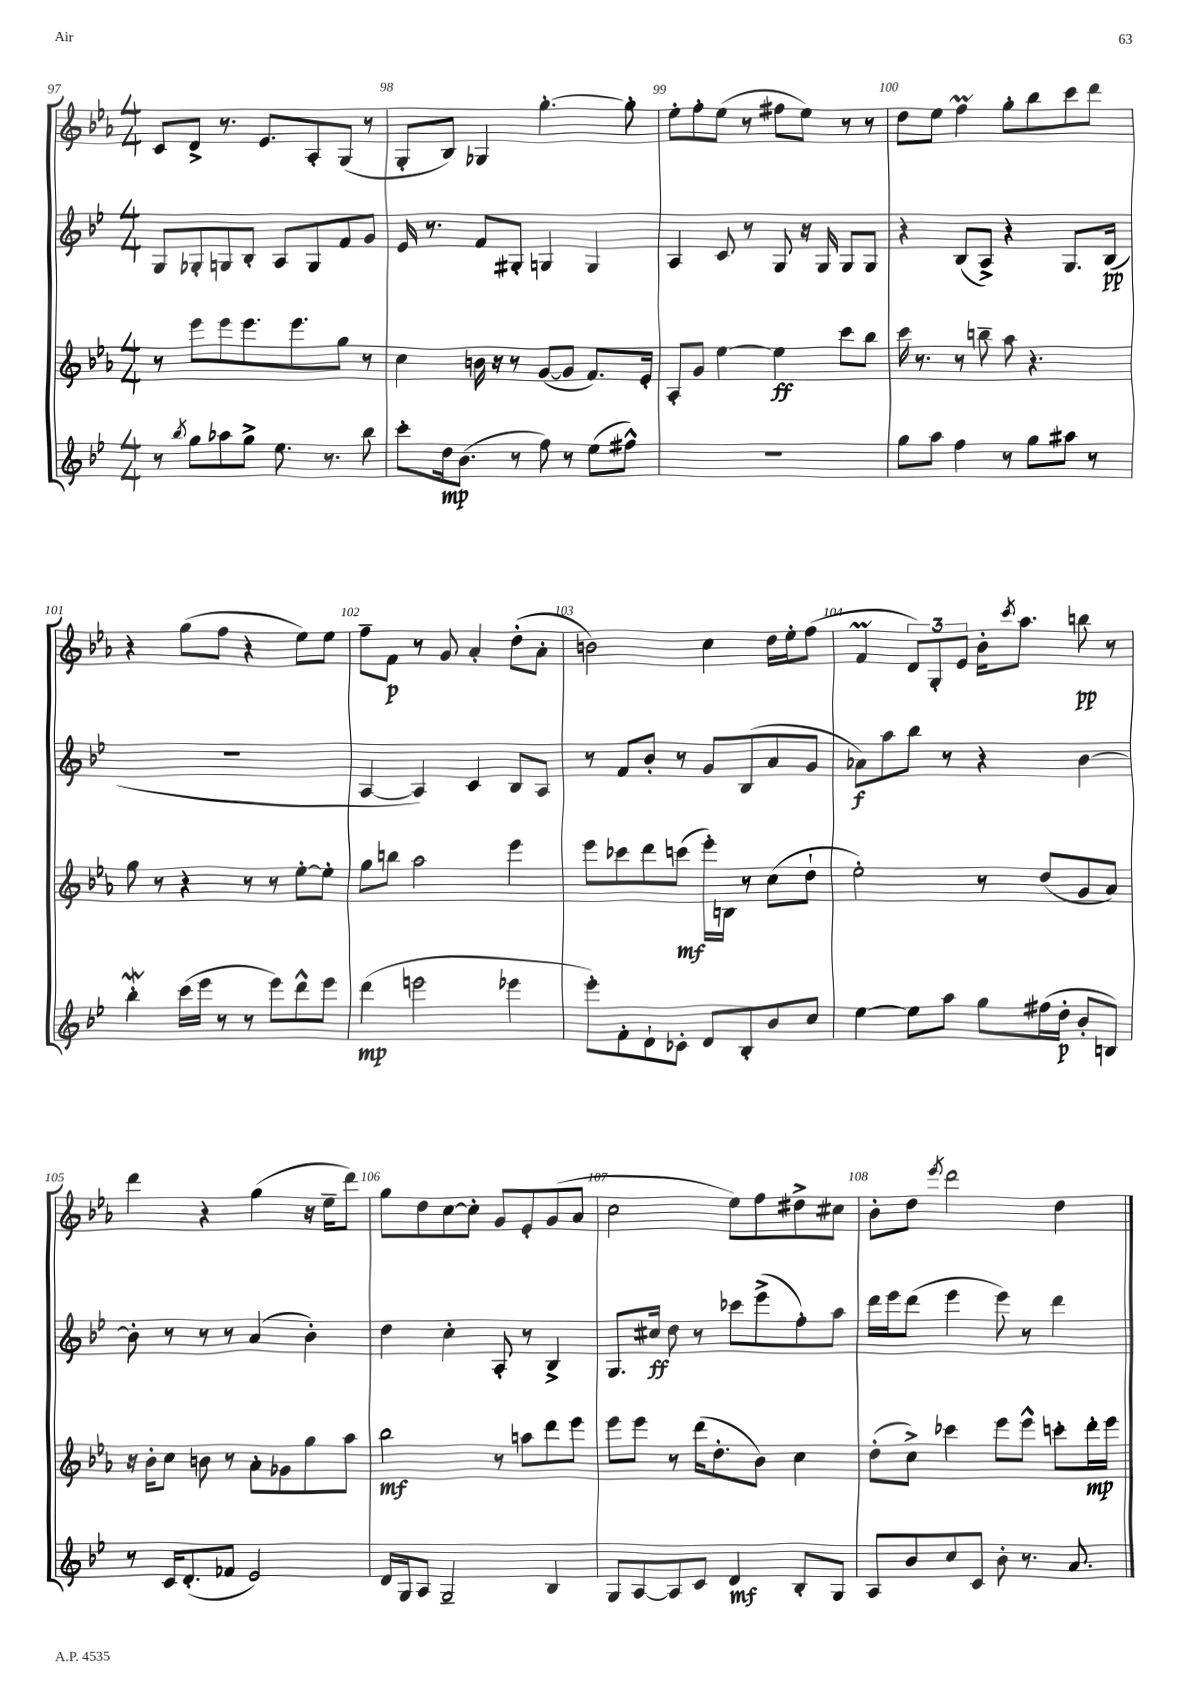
<<
\new StaffGroup <<
\new Staff = "s0" {
    \clef treble \key ees \major \numericTimeSignature \time 4/4
    c'8 d'8-> r8. ees'8. aes8-. g8( r8 |
    g8-. bes8) ges4 g''4.~-. g''8-. |
    ees''8-. f''8-. ees''8( r8 fis''8 ees''8) r8 r8 |
    d''8 ees''8 f''4\prall g''8-. bes''8 c'''8 d'''8 |
    r4 g''8( f''8 r4 ees''8) ees''8 |
    f''8-- f'8\p r8 g'8 aes'4-. d''8-.( aes'8-. |
    b'2) c''4 d''16 ees''16-. f''8( |
    f'4\prall \tuplet 3/2 { d'8) g8-. ees'8 } bes'16-. \acciaccatura { c'''8 } aes''8. b''8\pp r8 |
    d'''4 r4 g''4( r16 ees''16-- d'''8) |
    g''8 d''8 c''8~ c''8-. g'8 ees'8-. g'8( aes'8 |
    c''2 ees''8) f''8 dis''8-> cis''8 |
    bes'8-. d''8 \acciaccatura { ees'''8 } d'''2 d''4 \bar "|." |
}
\new Staff = "s1" {
    \clef treble \key bes \major \numericTimeSignature \time 4/4
    g8 ges8-. g8 bes8-. a8 g8 f'8 g'8 |
    ees'16 r8. f'8 gis8-. g4 g4 |
    a4 c'8 r8 g8 r16 g16 g8 g8 |
    r4 bes8( a8->) r4 g8. bes16\pp( |
    R1 |
    a4~ a4) c'4 bes8 a8 |
    r8 f'8 bes'8-. r8 g'8 bes8( a'8 g'8 |
    aes'8\f) a''8 bes''8 r8 r4 bes'4~ |
    bes'8-. r8 r8 r8 a'4( bes'4-.) |
    d''4 c''4-. a8-. r8 bes4-> |
    g8. cis''16\ff d''8 r8 ces'''8 ees'''8->( f''8-.) a''8 |
    d'''16 ees'''16 d'''8( ees'''4 ees'''8) r8 d'''4 \bar "|." |
}
\new Staff = "s2" {
    \clef treble \key ees \major \numericTimeSignature \time 4/4
    r8 ees'''8 ees'''8 ees'''8. ees'''8. g''8 r8 |
    c''4 b'16 r16 r8 g'8~( g'8 f'8.) ees'16-. |
    aes8-. g'8 ees''4~ ees''4\ff c'''8 bes''8 |
    c'''16 r8. r8 b''8-- aes''8 r4. |
    g''8 r8 r4 r8 r8 ees''8~-. ees''8-. |
    g''8 b''8 aes''2 ees'''4 |
    ees'''8 ces'''8 d'''8 c'''8\mf( ees'''16-.) b16 r8 c''8( d''8-! |
    ees''2-.) r8 d''8( g'8 aes'8) |
    r16 bes'16-. c''8 b'8 r8 aes'8-. ges'8 g''8 aes''8 |
    bes''2\mf r8 a''8 d'''8 ees'''8 |
    ees'''8 ees'''8 r8 d'''16( d''8.-. bes'8) c''4 |
    d''8-.( c''8->) ces'''4 ees'''8 ees'''8-^ c'''8-. d'''16-.\mp ees'''16 \bar "|." |
}
\new Staff = "s3" {
    \clef treble \key bes \major \numericTimeSignature \time 4/4
    r8 \acciaccatura { bes''8 } g''8 aes''8 g''8-> ees''8. r8. bes''8 |
    c'''8-. d''16\mp bes'8.( r8 f''8) r8 ees''8( fis''8-^) |
    R1 |
    g''8 a''8 f''4 r8 g''8 ais''8 r8 |
    bes''4-.\mordent c'''16( ees'''16 r8 r8 ees'''8) d'''8-^ ees'''8 |
    d'''4\mp( e'''2 ees'''4 |
    ees'''8-.) f'8-. d'8-! ces'8-. d'8 bes8-. bes'8 c''8 |
    ees''4~ ees''8 a''8 g''8 fis''16( d''16-.\p bes'8-. b8) |
    r8 c'16 d'8.-.( fes'8 ees'2) |
    d'16 g16 a8 g2-- bes4 |
    g8 a8~ a8 c'8 d'4\mf bes8-. g8 |
    a8 bes'8 c''8 c'8 bes'8-. r8. a'8. \bar "|." |
}
>>
>>
\layout { \context { \Score currentBarNumber = #97 \override BarNumber.break-visibility = ##(#f #t #t) barNumberVisibility = #all-bar-numbers-visible } }
